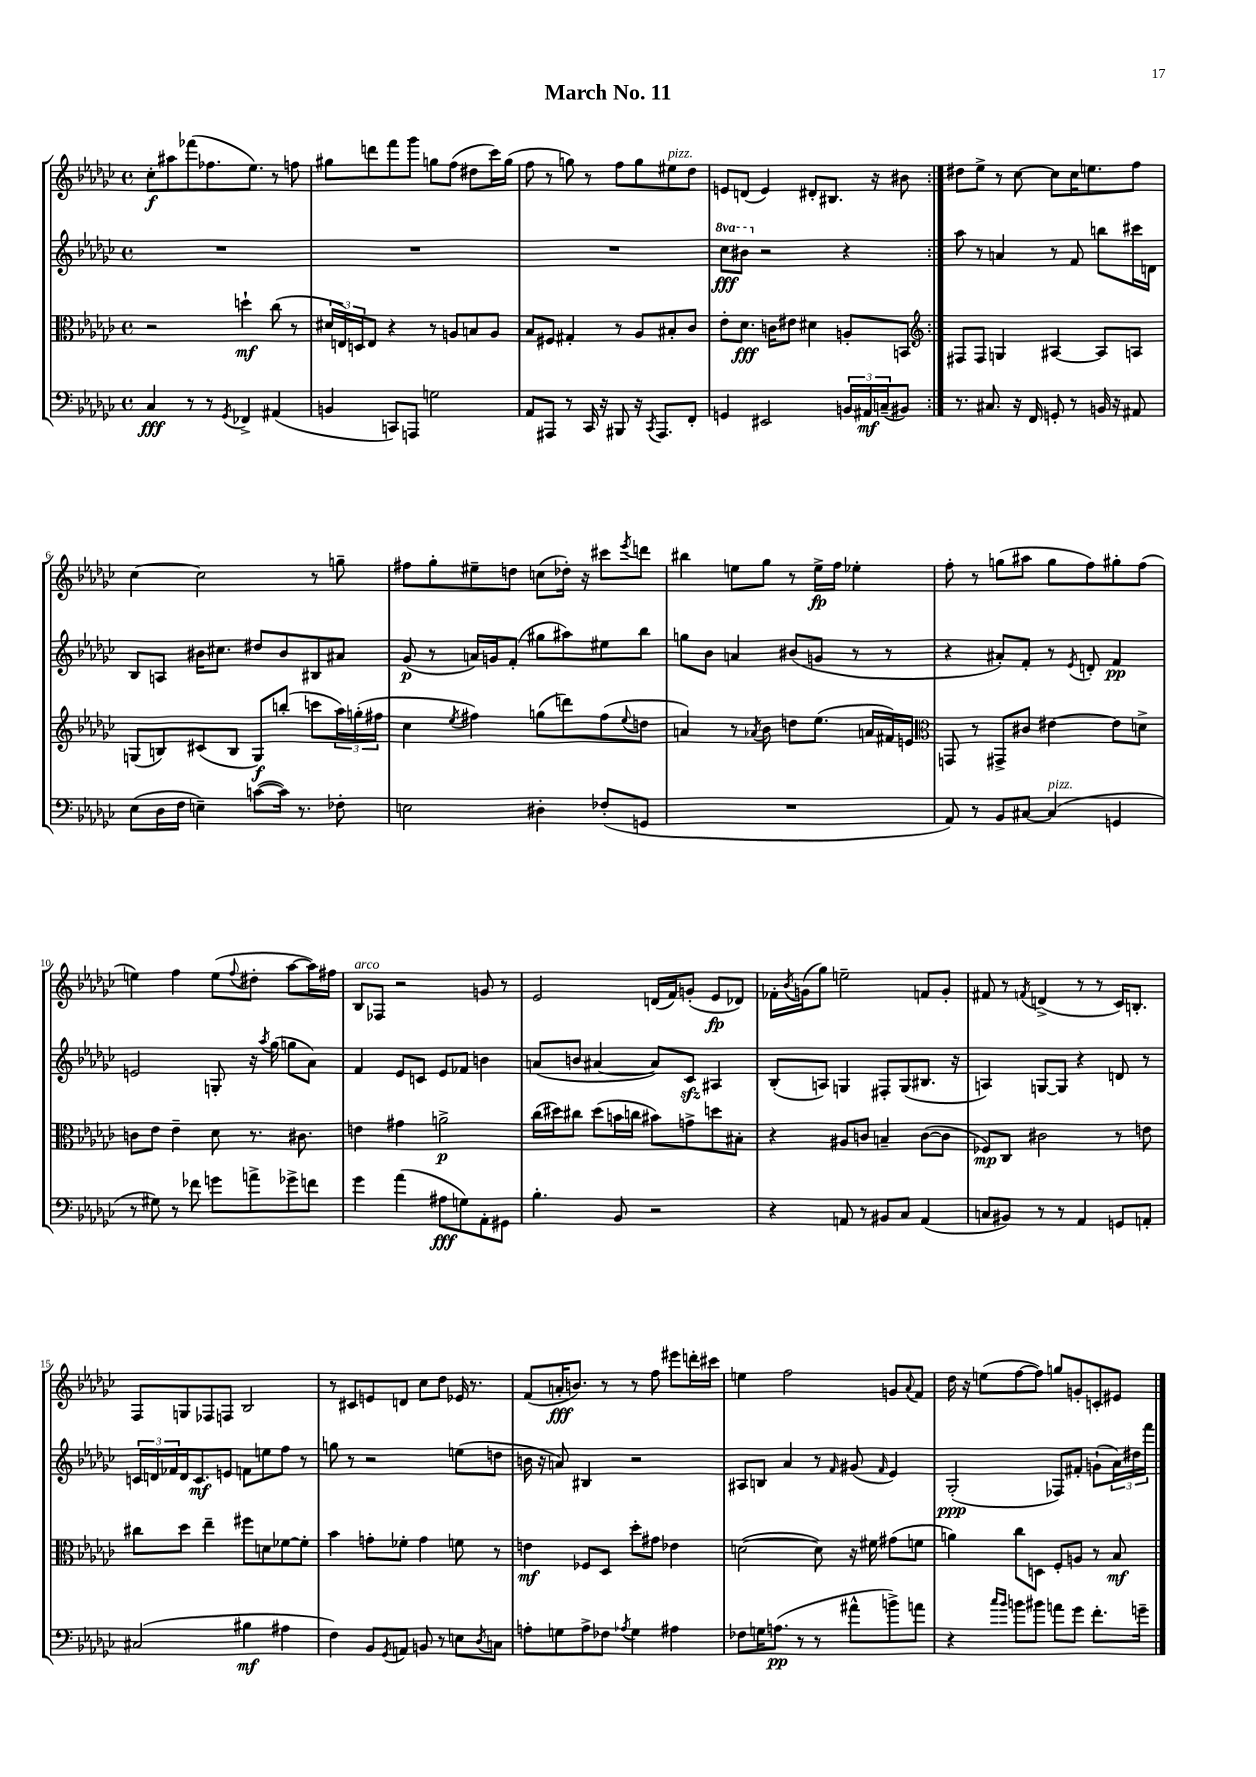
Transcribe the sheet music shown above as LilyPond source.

\header { title = "March No. 11" }
<<
\new StaffGroup <<
\new Staff = "s0" {
    \clef treble \key ges \major \defaultTimeSignature \time 4/4
    \repeat volta 2 { ces''8-.\f ais''8 fes'''8( fes''8. ees''8.) r8 f''8 |
    gis''8 d'''8 f'''8 ges'''8 g''8 f''8( dis''8 ces'''16) g''16( |
    f''8 r8 g''8) r8 f''8 g''8 eis''8^\markup { \italic "pizz." } des''8 |
    e'8 d'8( e'4) dis'8-. bis8. r16 bis'8 | }
    dis''8 ees''8-> r8 ces''8~ ces''8 ces''16 e''8. f''8 |
    ces''4~ ces''2 r8 g''8-- |
    fis''8 ges''8-. eis''8-- d''8 c''8( des''16-.) r16 cis'''8 \acciaccatura { ees'''8 } d'''8 |
    bis''4 e''8 ges''8 r8 e''16->\fp f''16 ees''4-. |
    f''8-. r8 g''8( ais''8 g''8 f''8) gis''8-. f''8( |
    e''4) f''4 e''8( \appoggiatura { f''8 } dis''8-. aes''8~ aes''16) fis''16 |
    bes8^\markup { \italic "arco" } fes8 r2 g'8 r8 |
    ees'2 d'16( f'16) g'8-.( ees'8\fp des'8) |
    fes'16-. \acciaccatura { bes'8 } g'16( ges''8) e''2-- f'8 g'8-. |
    fis'8 r8 \acciaccatura { f'8 } d'4->( r8 r8 ces'16) b8.-. |
    f8 g8 fes8 f8 bes2 |
    r8 cis'8 e'8 d'8 ces''8 des''8 ees'16 r8. |
    f'8( a'16-.\fff b'8.) r8 r8 f''8 eis'''8 d'''16-. cis'''16 |
    e''4 f''2 g'8 \appoggiatura { aes'8 } f'8 |
    des''16 r16 e''8( f''8~ f''8) g''8 g'8-. c'8-. eis'8 \bar "|." |
}
\new Staff = "s1" {
    \clef treble \key ges \major \defaultTimeSignature \time 4/4 \set Staff.ottavationMarkups = #ottavation-simple-ordinals
    \repeat volta 2 { R1 |
    R1 |
    R1 |
    \ottava #1 ces'''8\fff bis''8 \ottava #0 r2 r4 | }
    aes''8 r8 a'4 r8 f'8 b''8 cis'''16 d'16 |
    bes8 a8 bis'16 cis''8. dis''8 bis'8 bis8 ais'8 |
    ges'8\p( r8 a'16) g'16 f'8-.( gis''8 ais''8) eis''8 bes''8 |
    g''8 bes'8 a'4 bis'8( g'8 r8 r8 |
    r4 ais'8-.) f'8-. r8 \acciaccatura { ees'8 } d'8-. f'4\pp |
    e'2 g8-. r16 \acciaccatura { aes''8 } ges''16( g''8 aes'8) |
    f'4 ees'8 c'8 ees'8 fes'8 b'4 |
    a'8( b'8 ais'4~ ais'8) ces'8\sfz ais4 |
    bes8-.( a8) g4 fis8-. g8( bis8. r16 |
    a4) g8~ g8 r4 d'8 r8 |
    \tuplet 3/2 { c'16 d'16 fes'16 } d'16 c'8.\mf e'8 f'8 e''8 f''8 r8 |
    g''8 r8 r2 e''8( d''8 |
    b'16 r16 a'8) bis4 r2 |
    ais8 b8 aes'4 r8 \grace { f'16 } gis'8( \grace { f'16 } ees'4) |
    ges2-.\ppp( fes8) fis'8-. g'8-!( \tuplet 3/2 { aes'16) dis''16 f'''16 } \bar "|." |
}
\new Staff = "s2" {
    \clef alto \key ges \major \defaultTimeSignature \time 4/4
    \repeat volta 2 { r2 d''4-!\mf ces''8( r8 |
    \tuplet 3/2 { dis'16 e16) d16 } e8 r4 r8 a8 b8 a8 |
    bes8 fis8 gis4-. r8 aes8 bis8-. ces'8 |
    ees'8-. des'8.\fff c'16 eis'8 dis'4 a8-. b,8 | }
    \clef treble fis8 fis8 g4 ais4~ ais8 a8 |
    g8( b8) cis'8( b8 g8\f) b''8-.( c'''8 \tuplet 3/2 { aes''16) g''16-.( fis''16 } |
    ces''4 \acciaccatura { ees''8 } fis''4) g''8( d'''8) fis''8( \appoggiatura { ees''8 } d''8 |
    a'4) r8 \acciaccatura { aes'8 } bes'8 d''8 ees''8.( a'16 fis'16) e'16 |
    \clef alto g,8 r8 gis,8-> cis'8 eis'4~ eis'8 d'8-> |
    c'8 ees'8 ees'4-- des'8 r8. cis'8. |
    e'4 gis'4 a'2->\p |
    ces''16( dis''16) cis''8 dis''8( b'16 c''16 bis'8) g'8-> d''8 bis8-. |
    r4 ais8 c'8 b4-- c'8~( c'8 |
    fes8\mp) ces8 cis'2 r8 e'8 |
    cis''8 des''8 ees''4-- fis''8 d'8 fes'8~ fes'8-. |
    bes'4 g'8-. fes'8-. g'4 f'8 r8 |
    e'4\mf fes8 des8 des''8-. gis'8 ees'4 |
    d'2~( d'8) r16 fis'16 gis'8( f'8 |
    a'4) ces''8 d8 f8-. a8 r8 bes8\mf \bar "|." |
}
\new Staff = "s3" {
    \clef bass \key ges \major \defaultTimeSignature \time 4/4
    \repeat volta 2 { ces4\fff r8 r8 \acciaccatura { ges,8 } fes,4-> ais,4( |
    b,4 c,8) a,,8 g2 |
    aes,8 ais,,8 r8 ces,16 r16 bis,,8 r16 \acciaccatura { ces,8 } ais,,8. f,8-. |
    g,4 eis,2 \tuplet 3/2 { b,16 ais,16\mf c16--( } bis,8) | }
    r8. cis8. r16 f,16 g,8-. r8 b,16 r16 ais,8 |
    ees8( des16 f16 e4--) c'8~( c'16) r8. fes8-. |
    e2 dis4-. fes8-.( g,8 |
    R1 |
    aes,8) r8 bes,8 cis8~ cis4^\markup { \italic "pizz." }( g,4 |
    r8 gis8) r8 fes'8 g'8 a'8-> ges'8-> f'8 |
    ges'4 aes'4( ais8\fff g8) aes,8-. gis,8 |
    bes4.-. bes,8 r2 |
    r4 a,8 r8 bis,8 ces8 a,4( |
    c8 bis,8) r8 r8 aes,4 g,8 a,8-. |
    cis2( bis4\mf ais4 |
    f4) bes,8 \acciaccatura { ges,8 } a,8 b,8 r8 e8 \acciaccatura { des8 } c8 |
    a8-. g8 a8-> fes8 \acciaccatura { aes8 } g4 ais4 |
    fes8 g16 a8.\pp( r8 r8 ais'8-^ b'8->) a'8 |
    r4 \grace { ces''16 bes'16 } b'8 bis'8 a'8 ges'8 f'8.-. g'16-- \bar "|." |
}
>>
>>
